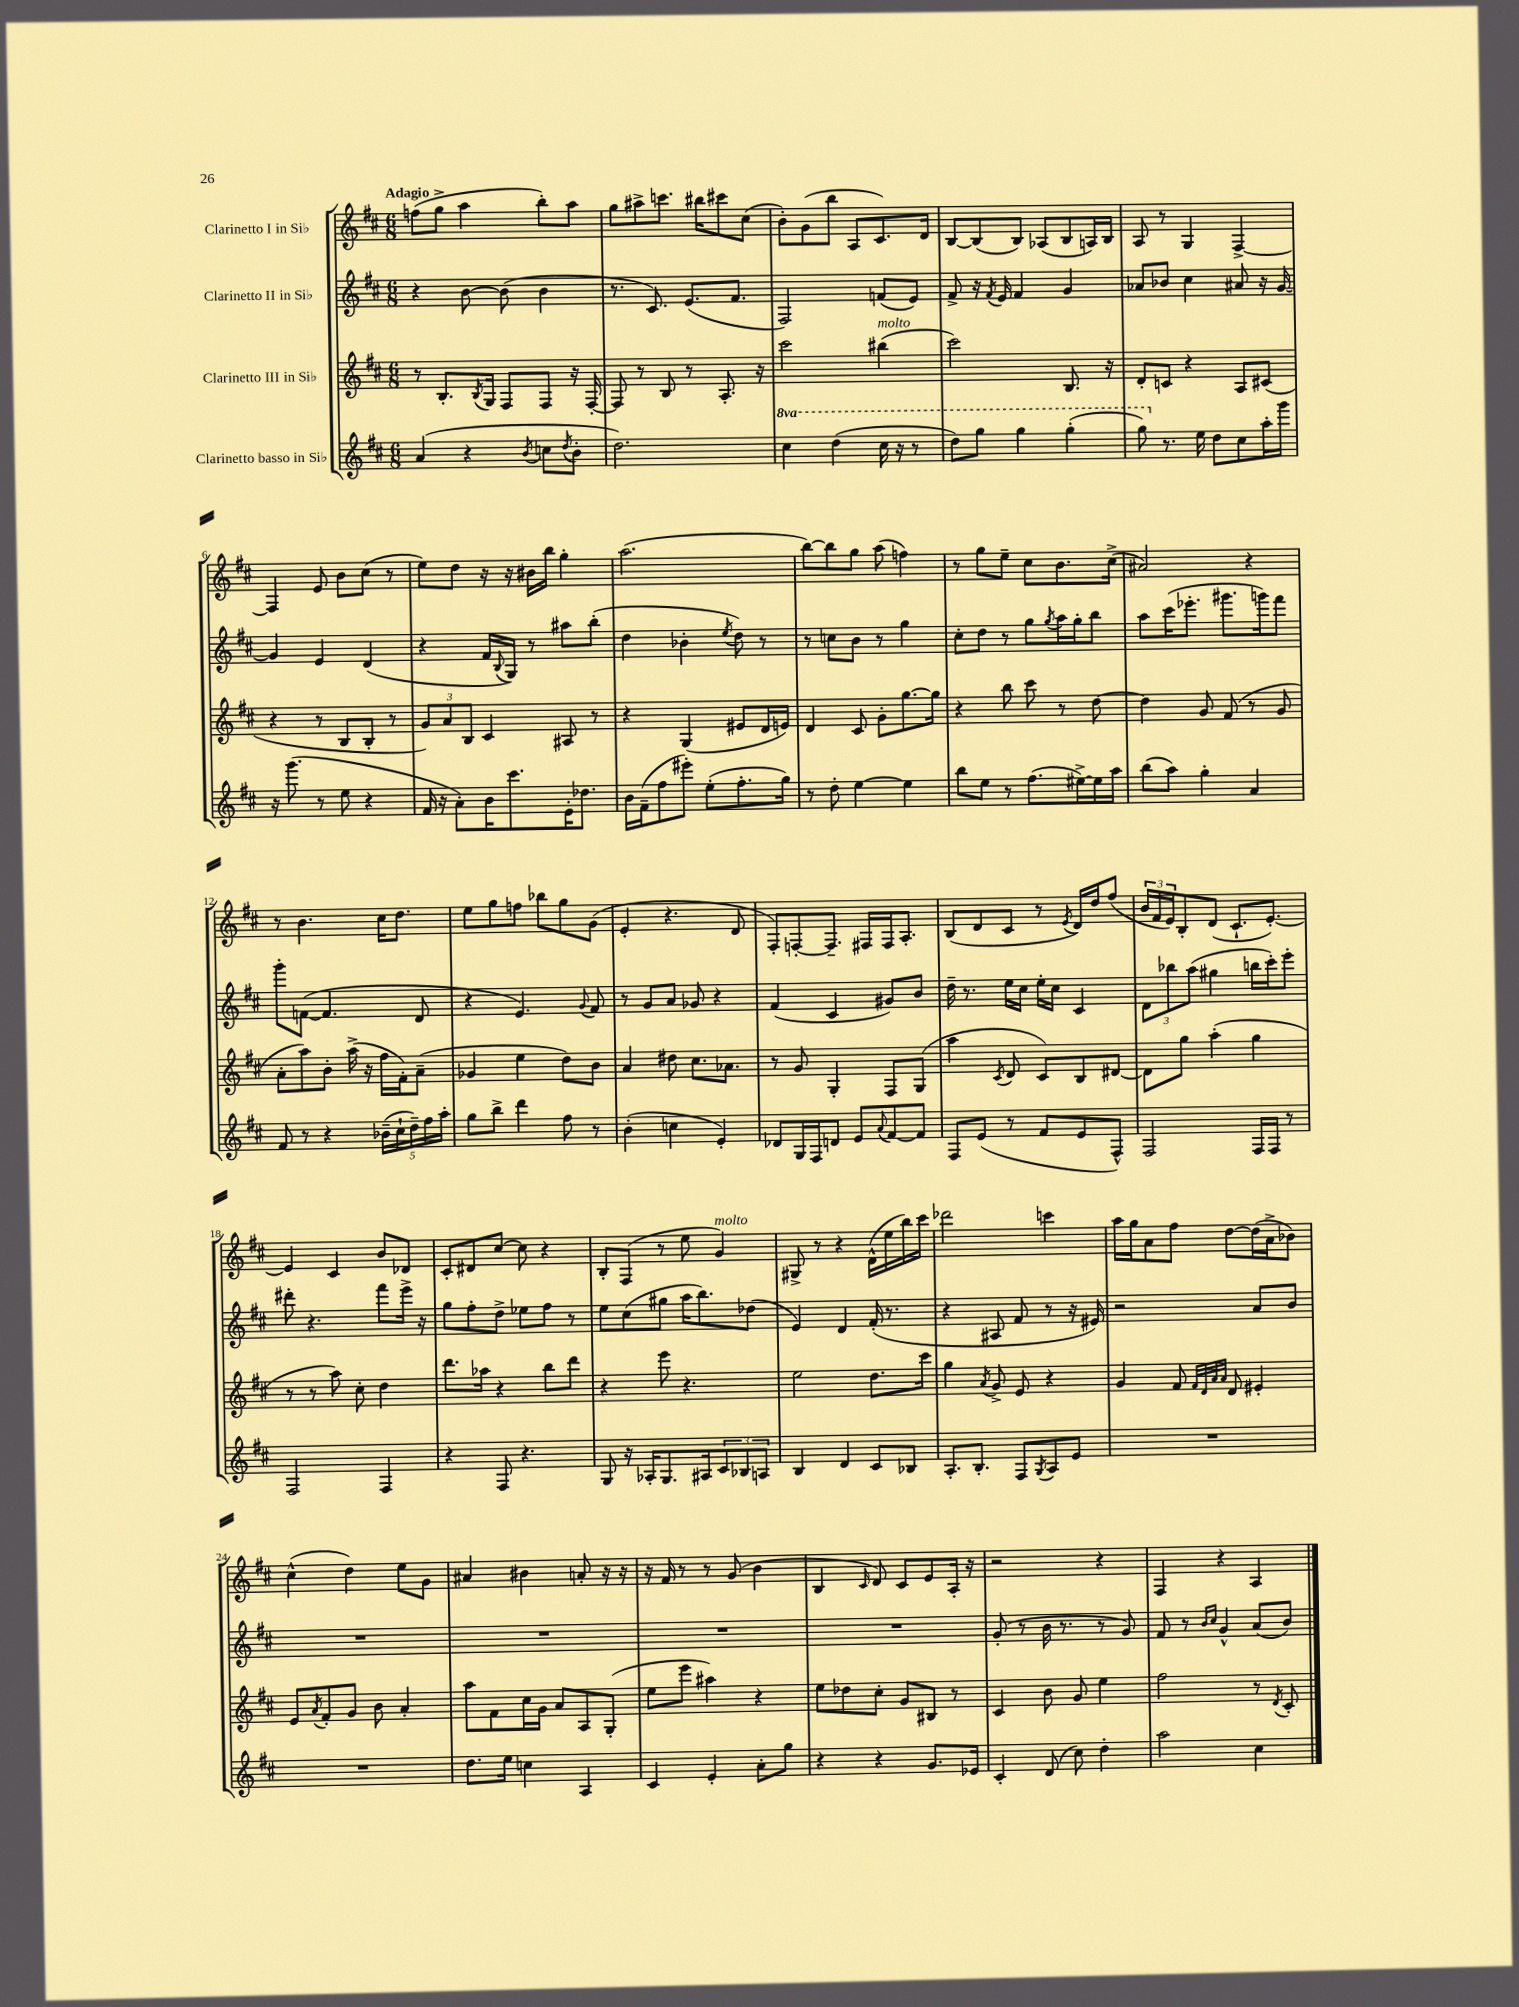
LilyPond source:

<<
\new StaffGroup <<
\new Staff = "s0" \with { instrumentName = "Clarinetto I in Sib" } {
    \clef treble \key d \major \numericTimeSignature \time 6/8 \tempo "Adagio"
    f''8( g''8-> a''4 b''8-.) a''8 |
    g''8 ais''8-> c'''8. bis''16 cis'''8 cis''8( |
    b'8-.) g'8( b''8 a8 cis'8.) d'16 |
    b8~ b8( b8) aes8( b8 a16) b16 |
    a8 r8 g4 fis4~-> |
    fis4 e'8 b'8 cis''8( r8 |
    e''8) d''8 r16 r16 bis'16 b''16 g''4-. |
    a''2.( |
    b''8~) b''8 g''8 a''8( f''4) |
    r8 g''8 e''8-- cis''8 b'8. cis''16->( |
    ais'2) r4 |
    r8 b'4. cis''16 d''8. |
    e''8 g''8 f''8 bes''8 g''8 g'8( |
    e'4-. r4. d'8 |
    fis8-.) f8~-. f8.-- fis16 fis16 a8.-. |
    b8( d'8 cis'8 r8 \acciaccatura { e'8 } d'16) d''16 fis''8( |
    \tuplet 3/2 { b'16 fis'16 e'16) } b8-. d'8( cis'8.-! e'8.~-.) |
    e'4 cis'4 b'8 des'8 |
    cis'8-. dis'8 cis''8~ cis''8 r4 |
    b8-. fis8( r8 e''8 g'4^\markup { \italic "molto" }) |
    gis8-> r8 r4 d'16-^( e''16 b''16) cis'''16 |
    des'''2 c'''4 |
    a''16 g''16 a'8 fis''8 d''8~ d''16( a'16-> bes'8) |
    cis''4-^( d''4) e''8 g'8 |
    ais'4 bis'4 a'8-. r16 r16 |
    r16 fis'16 r8 r8 g'8( b'4 |
    b4 \grace { cis'16 } d'8) cis'8 e'8 a16-. r16 |
    r2 r4 |
    fis4 r4 a4 \bar "|." |
}
\new Staff = "s1" \with { instrumentName = "Clarinetto II in Sib" } {
    \clef treble \key d \major \numericTimeSignature \time 6/8
    r4 b'8~ b'8( b'4 |
    r8. cis'8.) e'8.( fis'8. |
    fis2) f'8( e'8) |
    fis'8-> r16 \acciaccatura { fis'8 } e'16 fis'4 g'4 |
    aes'8 bes'8 cis''4 ais'8 r16 g'16~ |
    g'4 e'4 d'4( |
    r4 fis'16 \appoggiatura { b8 } g16) r8 ais''8 b''8-.( |
    d''4 bes'4-. \acciaccatura { e''8 } d''8) r8 |
    r8 c''8 b'8 r8 g''4 |
    cis''8-. d''8 r8 g''8 \acciaccatura { g''8 } a''16 g''16-. b''8 |
    a''8 cis'''16( ees'''8.-. gis'''8. g'''16) fis'''8 |
    g'''8-. f'8~( f'4. d'8 |
    r4 e'4.) \appoggiatura { g'8 } fis'8 |
    r8 g'8 a'8 ges'8 r4 |
    fis'4( cis'4 gis'8) b'8 |
    d''16-- r8. e''16 cis''16 e''16-. cis''16 cis'4 |
    \tuplet 3/2 { d'8 bes''8 a''8( } gis''4 b''16 cis'''16-.) e'''8-. |
    dis'''8-. r4. fis'''8 e'''16-> r16 |
    g''8 fis''8-. d''8-> ees''8 fis''8 r8 |
    e''8 cis''8( gis''8 a''16 b''8.) des''8( |
    e'4) d'4 fis'16-.( r8. |
    r4 ais8 fis'8 r8 r16 eis'16) |
    r2 a'8 b'8 |
    R2. |
    R2. |
    R2. |
    R2. |
    g'8-.( r8 b'16 r8. r8 g'8) |
    fis'8 r8 \grace { b'16 cis''16 } g'4-^ a'8( b'8) \bar "|." |
}
\new Staff = "s2" \with { instrumentName = "Clarinetto III in Sib" } {
    \clef treble \key d \major \numericTimeSignature \time 6/8
    r8 b8.-. \acciaccatura { b8 } g16 fis8 fis8 r16 fis16~-. |
    fis8 r8 b8 r8 a8.-. r16 |
    cis'''2 bis''4^\markup { \italic "molto" }( |
    cis'''2) b8. r16 |
    d'8-. c'8 r4 a8 cis'8( |
    r4 r8 b8 b8-. r8 |
    \tuplet 3/2 { g'8) a'8 b8 } cis'4 ais8 r8 |
    r4 g4( eis'8 d'16 e'16) |
    d'4 cis'8 g'8-. g''8.~ g''16 |
    r4 b''8 cis'''8 r8 d''8~ |
    d''4 g'8 fis'8( r8 g'8 |
    a'8-. a''8) b'8-. a''16->( r16 fis''16 fis'16-.) a'8--( |
    ges'4 e''4 d''8) b'8 |
    a'4 dis''8 cis''8. aes'8. |
    r8 g'8 g4-. fis8 g8( |
    a''4 \acciaccatura { cis'8 } d'8 cis'8) b8 dis'8~ |
    dis'8 g''8 a''4-.( g''4 |
    r8 r8 a''8) cis''8-. d''4 |
    d'''8. aes''16 r4 b''8 d'''8 |
    r4 e'''8 r4. |
    e''2 d''8. cis'''16 |
    g''4 \acciaccatura { a'8 } g'8-> e'8 r4 |
    g'4 fis'8 \grace { fis'32 d'32 a'32 a'32 } d'8 eis'4-. |
    e'8 \acciaccatura { a'8 } fis'8-. g'8 b'8 a'4-. |
    a''8 fis'8 cis''16 g'16 a'8 a8 g8-.( |
    e''8 e'''8 ais''4) r4 |
    e''8 des''8 cis''8-. g'8 bis8 r8 |
    cis'4 b'8 g'8 e''4 |
    fis''2 r8 \acciaccatura { d'8 } cis'8-. \bar "|." |
}
\new Staff = "s3" \with { instrumentName = "Clarinetto basso in Sib" } {
    \clef treble \key d \major \numericTimeSignature \time 6/8 \set Staff.ottavationMarkups = #ottavation-simple-ordinals
    a'4( r4 \acciaccatura { b'8 } c''8 \acciaccatura { d''8 } b'8-. |
    d''2.) |
    \ottava #1 cis'''4 d'''4( cis'''16 r16 r8 |
    d'''8) g'''8 g'''4 g'''4-.( |
    g'''8) \ottava #0 r8. e''16 d''8 cis''8 a''16-. g'''16 |
    r16 g'''8.( r8 e''8 r4 |
    fis'16 r16 a'8-.) b'16 cis'''8. e'16-. des''8. |
    b'16 fis'16--( fis''8 eis'''8-.) e''8-.( fis''8.-. g''16) |
    r8 d''8-. e''4~ e''4 |
    b''8 e''8 r8 fis''8.( eis''16~->) eis''16 a''16 |
    b''8( a''8) g''4-. a'4 |
    fis'8 r8 r4 \tuplet 5/4 { bes'16--( cis''16-! d''16--) fis''16 a''16-. } |
    g''8 b''8-> d'''4 fis''8 r8 |
    b'4-.( c''4 e'4-.) |
    des'8 g16 fis16 d'8 e'8 \appoggiatura { a'8 } fis'8~ fis'8 |
    fis8 e'8( r8 fis'8 e'8 fis8-^) |
    fis2 fis16 fis16 r8 |
    fis2 fis4 |
    r4 fis8 r4. |
    g8 r16 aes16-. g8. ais16 \tuplet 3/2 { cis'8 bes8 a8 } |
    b4 d'4 cis'8 bes8 |
    a8.-. b8.-. fis8 \acciaccatura { g8 } a8 e'8 |
    R2. |
    R2. |
    d''8. e''16 c''4 a4 |
    cis'4 e'4-. a'8-. g''8 |
    r4 r4 g'8. ees'16 |
    cis'4-. d'8( cis''8) d''4-. |
    a''2 cis''4 \bar "|." |
}
>>
>>
